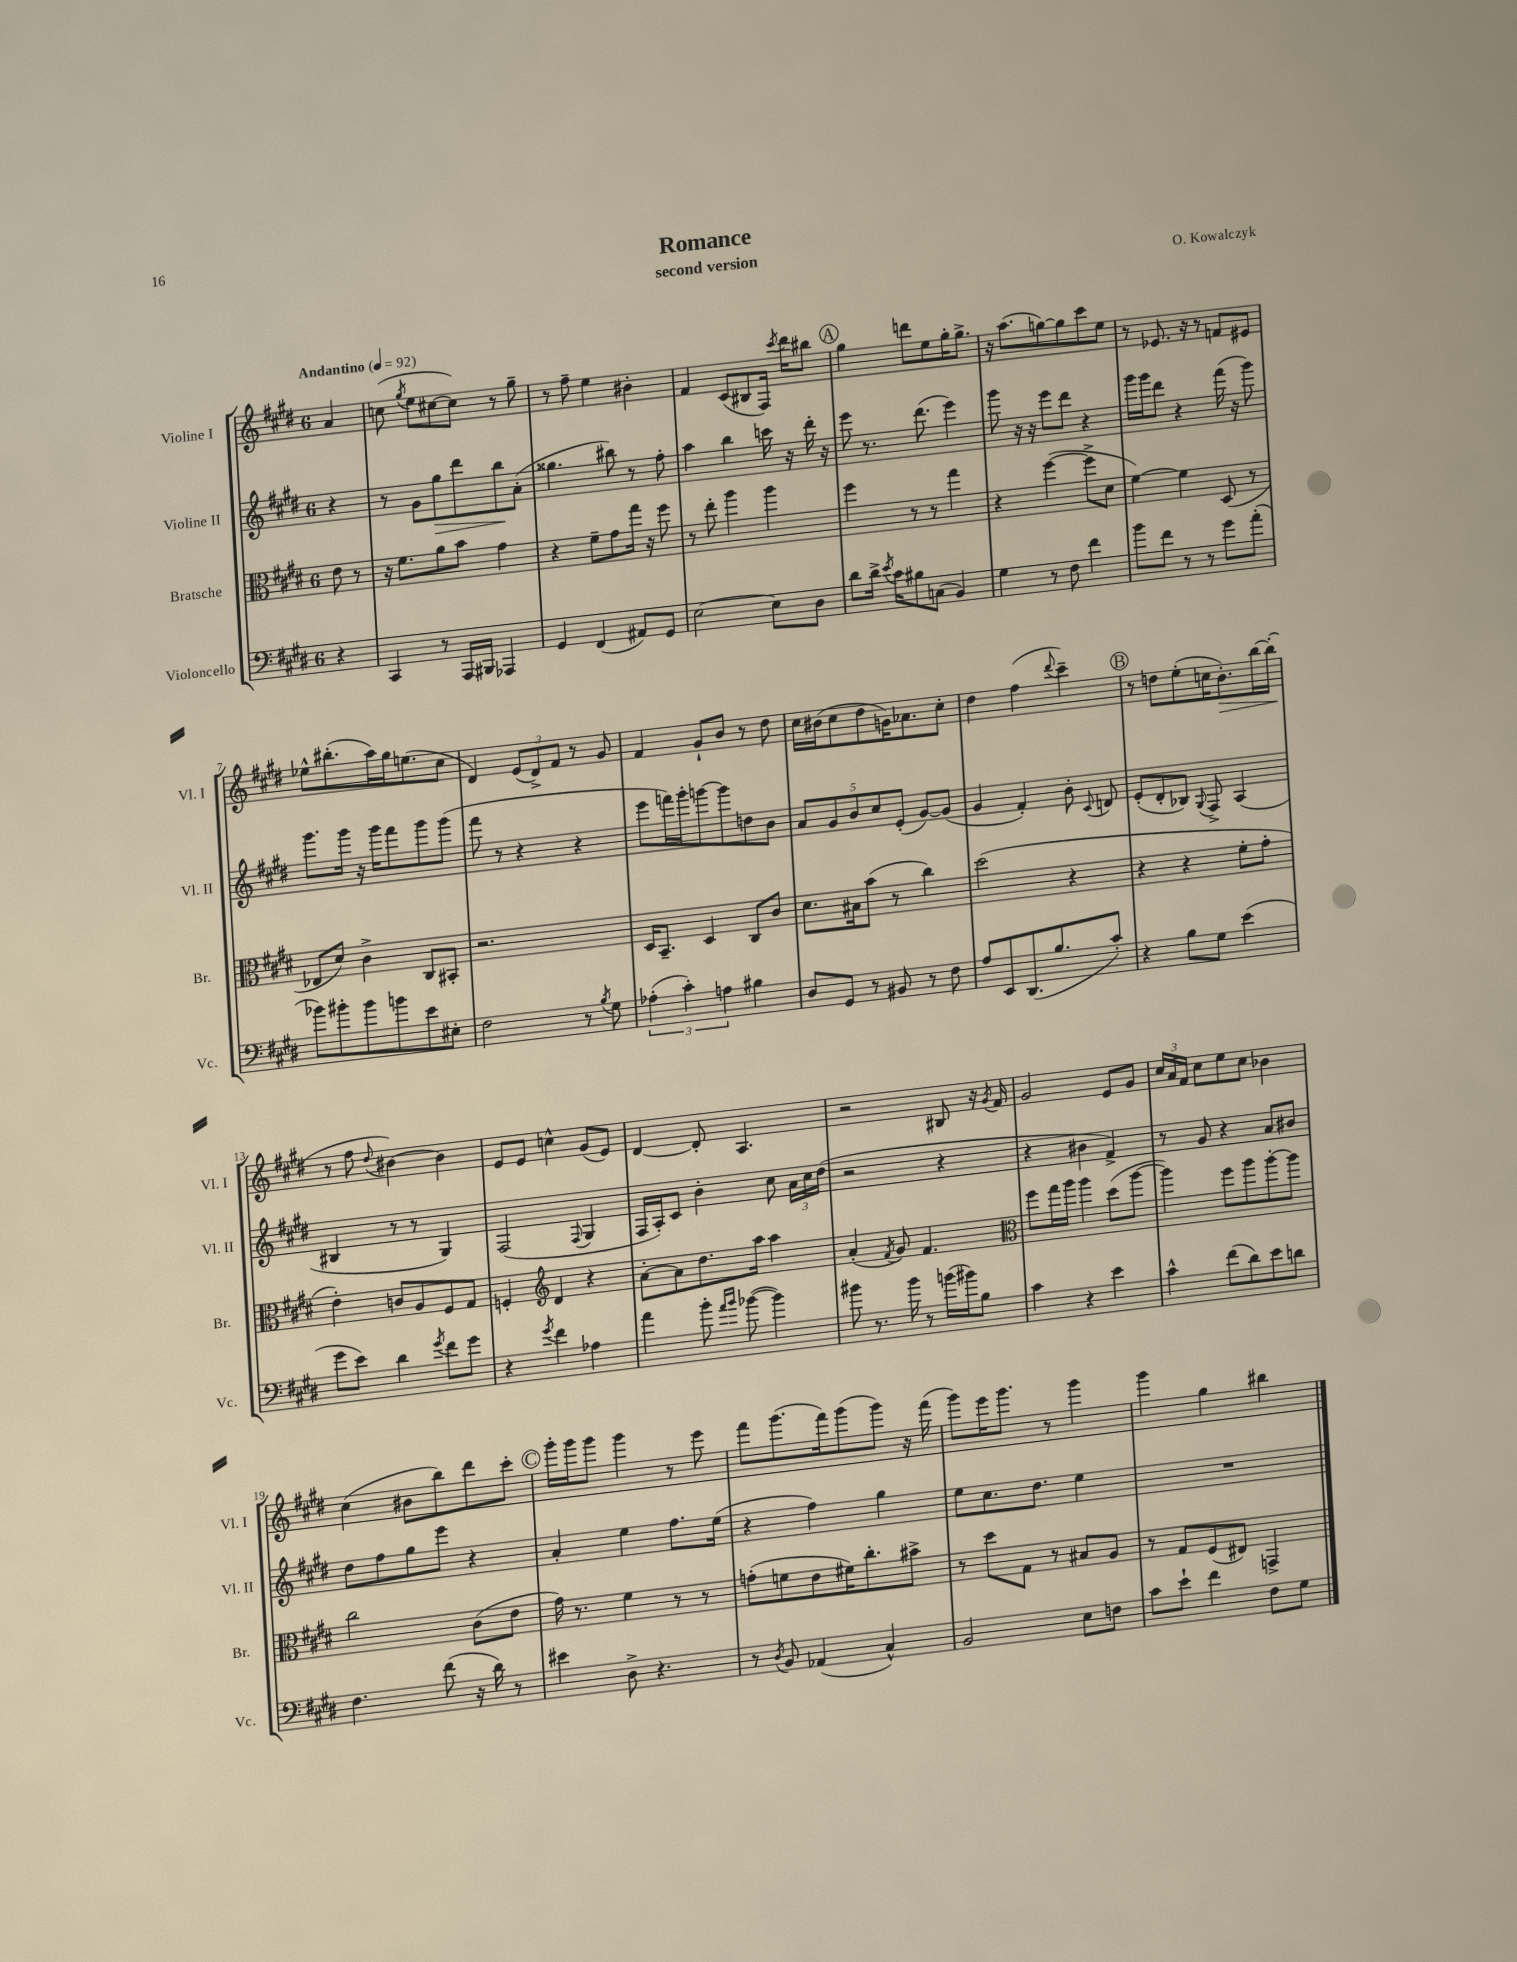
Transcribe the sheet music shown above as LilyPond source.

\header { title = "Romance" composer = "O. Kowalczyk" subtitle = "second version" }
<<
\new StaffGroup <<
\new Staff = "s0" \with { instrumentName = "Violine I" shortInstrumentName = "Vl. I" } {
    \clef treble \key e \major \once \override Staff.TimeSignature.style = #'single-digit \time 6/8 \partial 4 \tempo "Andantino" 4 = 92
    \autoBeamOff a'4 |
    c''8( \acciaccatura { gis''8 } e''8[ cis''8~ cis''8]) r8 gis''8-- |
    r8 fis''8-- e''4 bis'4-. |
    fis'4 cis'8[( bis8 fis16]) \acciaccatura { cis'''8 } dis'''16[ bis''8] |
    \mark \markup { \circle "A" } gis''4 d'''8[ e''8 gis''16-. gis''8.]-> |
    r16 a''8.[( g''8~) g''8 cis'''8 e''8] |
    r8 ees'8. r16 r8 f'8[ eis'8] |
    ees''8[-^ bis''8.-.( a''16) gis''16 e''8.( cis''8] |
    dis'4) \tuplet 3/2 { e'8[( dis'8->) fis'8] } r8 gis'8 |
    fis'4 gis'8[-! b'8] r8 dis''8 |
    cis''16[ bis'16( cis''8 dis''8 g'16) aes'8. cis''8]-. |
    dis''4 fis''4( \appoggiatura { dis'''8 } cis'''4--) |
    \mark \markup { \circle "B" } r8 d''8[ e''8-.( c''16 b'8.-.\>) b''16~ b''16]-.\!( |
    r8 fis''8 \appoggiatura { dis''8 } bis'4~) bis'4 |
    e'8[ e'8] c''4-^ gis'8[( e'8]) |
    dis'4~ dis'8-. a4. |
    r2 bis8 r16 \acciaccatura { gis'8 } fis'16 |
    gis'2 e'8[ gis'8] |
    \tuplet 3/2 { cis''16[ a'16 fis'16] } cis''8[ e''8 cis''8] bes'4 |
    cis''4( bis'8[ b''8) dis'''8 cis'''8]-. |
    \mark \markup { \circle "C" } gis'''16[-. gis'''16 gis'''8] gis'''4 r8 e'''8 |
    fis'''8[ gis'''8.( fis'''16) gis'''8( gis'''8]) r16 fis'''16( |
    gis'''8[) e'''16 gis'''8.] r8 gis'''4 |
    gis'''4 gis''4 bis''4 \bar "|." |
}
\new Staff = "s1" \with { instrumentName = "Violine II" shortInstrumentName = "Vl. II" } {
    \clef treble \key e \major \once \override Staff.TimeSignature.style = #'single-digit \time 6/8 \partial 4
    \autoBeamOff r4 |
    r8 gis'8[ gis''8\> dis'''8 b''8\! a'8]-.( |
    gisis''4. bis''8) r8 fis''8-. |
    a''4 b''4 c'''16 r16 dis'''16-. r16 |
    \mark \markup { \circle "A" } e'''8 r8. dis'''8.( e'''4) |
    gis'''8 r16 r16 e'''8[ dis'''8] r4 |
    gis'''16[ gis'''16 dis'''8] r4 fis'''16( r16 gis'''8) |
    gis'''8.[ gis'''16] r16 gis'''16[ fis'''8 gis'''8 gis'''8]( |
    fis'''8 r8 r4 r4 |
    e'''8[ f'''16) gis'''16-. g'''8~ g'''8 d''8 b'8] |
    \tuplet 5/4 { a'8[ gis'8 b'8 cis''8 e'8]-.( } gis'8[~) gis'8]( |
    gis'4 fis'4-.) b'8-. \appoggiatura { cis'8 } d'8 |
    \mark \markup { \circle "B" } e'8[-.( dis'8-. bes8]) \appoggiatura { gis8 } fis8-> a4( |
    bis4 r8 r8 gis4) |
    fis2( \appoggiatura { fis8 } gis4 |
    fis16[ a16-.) cis'8] b'4-. cis''8 \tuplet 3/2 { a'16[ cis''16 dis''16]( } |
    r2 r4 |
    r4 bis'4 fis'4->) |
    r8 gis'8 r4 a'8[ bis'8] |
    dis''8[ fis''8 gis''8 e'''8] r4 |
    \mark \markup { \circle "C" } a'4-. e''4 fis''8.[ e''16]( |
    r4 fis''4) gis''4 |
    e''8[ cis''8. dis''8.] e''4 |
    R2. \bar "|." |
}
\new Staff = "s2" \with { instrumentName = "Bratsche" shortInstrumentName = "Br." } {
    \clef alto \key e \major \once \override Staff.TimeSignature.style = #'single-digit \time 6/8 \partial 4
    \autoBeamOff e'8 r8 |
    r16 fis'8.[ a'8 b'8] gis'4 |
    r4 fis'8[-- gis'8 gis''16] r16 fis''8 |
    r8 e''8-. a''4 a''4 |
    \mark \markup { \circle "A" } fis''4 r8 r8 gis''4 |
    r4 fis''4~( fis''8[-> dis'8] |
    fis'4~) fis'4 dis8( r8 |
    ees8[ dis'8]) cis'4-> cis8[ bis,8]-. |
    r2. |
    dis16[ b,8.]-- dis4 cis8[ cis'8] |
    dis'8.[ bis16 b'8]( r8 cis''4) |
    dis''2( r4 |
    \mark \markup { \circle "B" } r4 r4 fis'8[-. gis'8]-. |
    e'4-.) c'8[ a8 fis8 gis8] |
    f4-. \clef treble dis'4 r4 |
    a'8[~-. a'8 dis''8. a''16] a''4 |
    a'4-.( \acciaccatura { fis'8 } gis'8) fis'4. |
    \clef alto fis''8[ gis''16 a''16] a''4 dis''8[( a''8]~ |
    a''4) fis''8[ a''8 a''8~-. a''8] |
    cis''2 cis'8[( e'8] |
    \mark \markup { \circle "C" } gis'16) r8. fis'4 r8 r8 |
    g'8[-.( f'8 e'8 fis'16) cis''8.-. bis'8]-> |
    r8 dis''8[ gis8] r8 bis8[ a8] |
    r8 gis8[ fis8( eis8]) g,4-> \bar "|." |
}
\new Staff = "s3" \with { instrumentName = "Violoncello" shortInstrumentName = "Vc." } {
    \clef bass \key e \major \once \override Staff.TimeSignature.style = #'single-digit \time 6/8 \partial 4
    \autoBeamOff r4 |
    cis,4 r8 a,,16[ bis,,16] aes,,4 |
    gis,4 fis,4( ais,8[) gis,8] |
    e2~ e8[ dis8] |
    \mark \markup { \circle "A" } dis'8[ dis'16]-> \acciaccatura { e'8 } cis'16[ bis8 c8]( b,4) |
    gis4 r8 fis8 fis'4 |
    b'8[ fis'8] r8 r8 gis'8[ a'8]-.( |
    bes'8[) bis'8-. bis'8 b'8 e'8 eis8]-. |
    fis2 r8 \acciaccatura { b8 } gis8 |
    \tuplet 3/2 { aes4-.( cis'4-.) a4 } bis4 |
    dis8[ gis,8] r8 bis,8 r8 fis8 |
    a8[ e,8 dis,8.( b8. cis'8]-.) |
    \mark \markup { \circle "B" } r4 b8[ gis8] e'4( |
    gis'8[ e'8]) dis'4 \acciaccatura { gis'8 } fis'8[ gis'8] |
    r4 \acciaccatura { gis'8 } fis'4 aes4 |
    a'4 b'8-. \grace { a'16[ b'16] } bes'8~( bes'4) |
    bis'8 r8. bis'16 r8 b'16[( bis'16) b8] |
    cis'4 r4 e'4 |
    cis'4-^ fis'8[( dis'8) e'8 d'8] |
    fis4. fis'8( r16 dis'16) r8 |
    \mark \markup { \circle "C" } eis'4 dis8-> r4. |
    r8 \acciaccatura { dis8 } b,8 aes,4( cis4-^) |
    b,2 e8[ f8] |
    cis'8[ e'8]-! fis'4 fis8[ gis8] \bar "|." |
}
>>
>>
